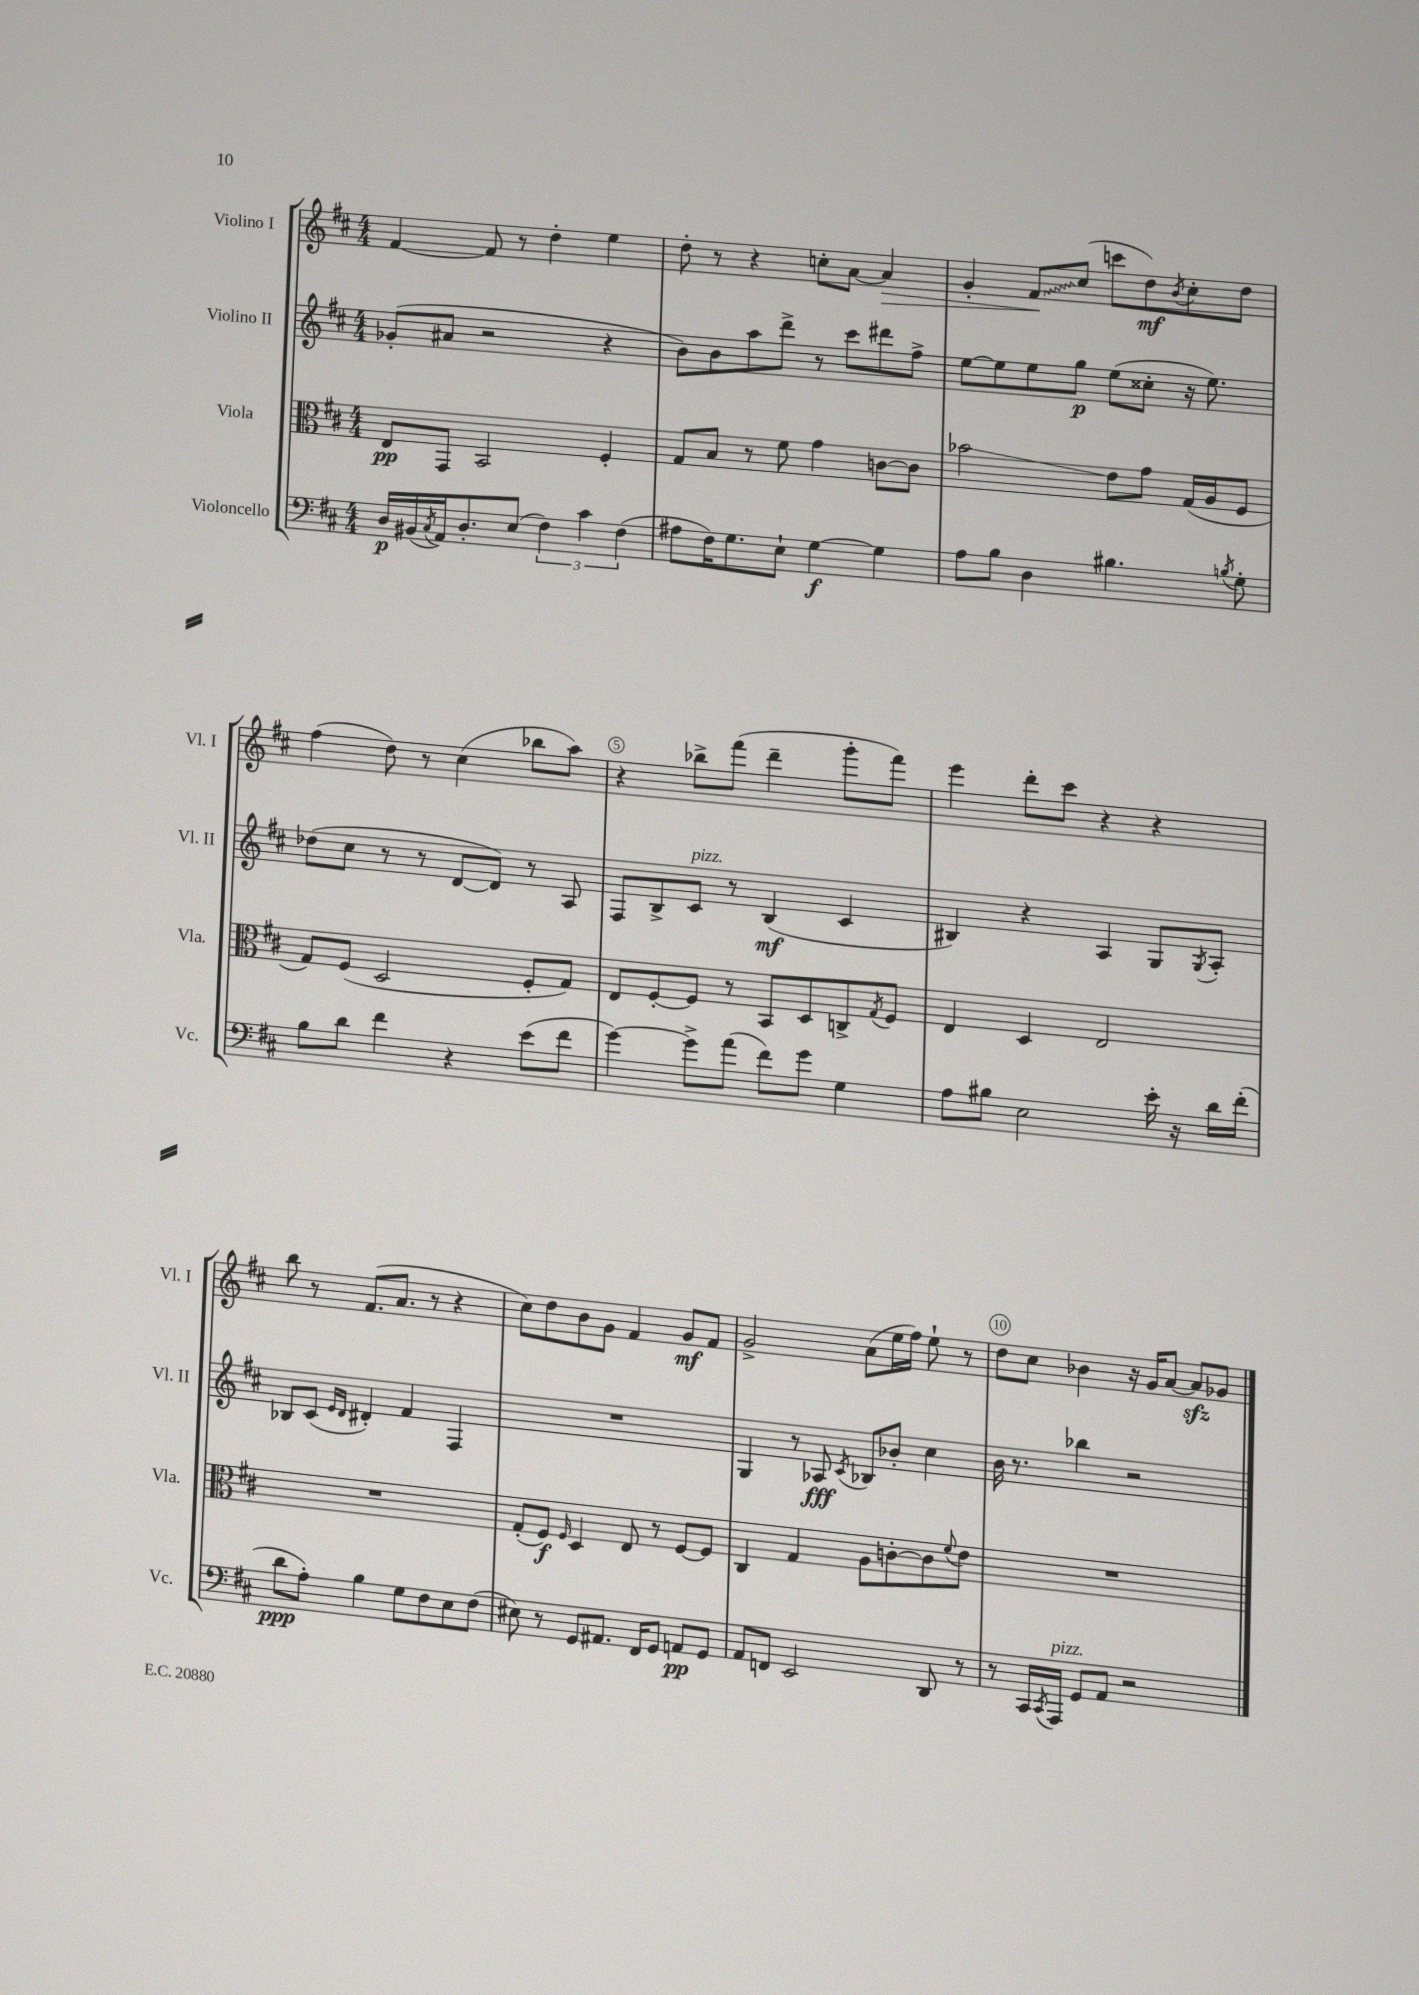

**kern	**kern	**kern	**kern
*staff4	*staff3	*staff2	*staff1
*clefF4	*clefC3	*clefG2	*clefG2
*k[f#c#]	*k[f#c#]	*k[f#c#]	*k[f#c#]
*M4/4	*M4/4	*M4/4	*M4/4
16D	8E	(8g-'	[4f#
(16BB#	.	.	.
8qC#	.	.	.
16AA)	8GG	8a#	.
8.D'	.	.	.
.	2BB	2r	8f#]
(8E	.	.	8r
6F#)	.	.	4dd'
6c#	.	.	.
.	4F#'	4r	4ee
(6F#	.	.	.
=	=	=	=
8A#	8G	8b)	8dd'
16F#)	8B	8b	8r
8.G	.	.	.
.	8r	8aa	4r
8E`	8f#	8ddd^	.
[4G	4g	8r	8cc'
.	.	8ccc#	[8a
4G]	[8c	8ddd#	4a]
.	8c]	8ff#^	.
=	=	=	=
8A	2b-	[8ee	4g'
8B	.	8ee]	.
4D	.	8ee	8f#
.	.	8gg	(8cc#
4.B#	8e	(8ee	8ccc
.	8g	8cc##'	8dd)
.	.	.	8qb
.	(16G	16r	8cc#'
.	16A	8.ee)	.
8qB	.	.	.
8G'	8F#	.	8dd
=	=	=	=
8B	8G)	(8dd-	(4ff#
8d	(8F#	8cc#	.
4f#	2D	8r	8dd)
.	.	8r	8r
4r	.	[8d	(4cc#
.	.	8d])	.
(8e	8F#'	8r	8bb-
8f#	8G)	8A	8aa)
=	=	=	=
[4g)	8E	8F#	4r
.	[8F#'	8B^	.
8g^]	8F#]	8c#	8bb-^
(8a	8r	8r	(8fff#
8f#)	8BB	(4B	4ddd~
8g	8D	.	.
4G	8C^	4c#	8ggg'
.	8qG	.	.
.	8F#	.	8fff#)
=	=	=	=
8A	4E	4B#)	4eee
8B#	.	.	.
2E	4D	4r	8ddd'
.	.	.	8ccc#
.	2E	4A	4r
16e'	.	8G	4r
16r	.	.	.
.	.	8qG	.
16d	.	8A'	.
(16f#'	.	.	.
=	=	=	=
8d	1r	8B-	8bb
8A')	.	(8c#	8r
.	.	16qqe	.
.	.	16qqd	.
4B	.	4d#')	(8.f#
.	.	.	8.a
8G	.	4f#	.
8F#	.	.	8r
8E	.	4F#	4r
(8F#	.	.	.
=	=	=	=
8E#)	(8G'	1r	8cc#)
8r	8F#)	.	8dd
.	16qqF#	.	.
8GG	4D	.	8b
8.AA#	.	.	8g
.	8E	.	4f#
16FF#	.	.	.
8GG	8r	.	.
8AA	[8F#	.	8g
8GG	8F#]	.	8f#
=	=	=	=
8AA	4C#	4G	2g^
8FF	.	.	.
2EE	4G	8r	.
.	.	8A-	.
.	.	8qc#	.
.	8A	8B-	(8a
.	[8c'	8b-'	16ee
.	.	.	16ff#)
8DD	8c]	4cc#	8ee`
.	8qqf#	.	.
8r	8e	.	8r
=	=	=	=
8r	1r	16b	8dd
.	.	8.r	.
16CC#	.	.	8cc#
8qCC#	.	.	.
16AAA	.	.	.
8GG	.	4bb-	4b-
8AA	.	.	.
2r	.	2r	16r
.	.	.	16g
.	.	.	[8a
.	.	.	8a]
.	.	.	8g-
==	==	==	==
*-	*-	*-	*-
